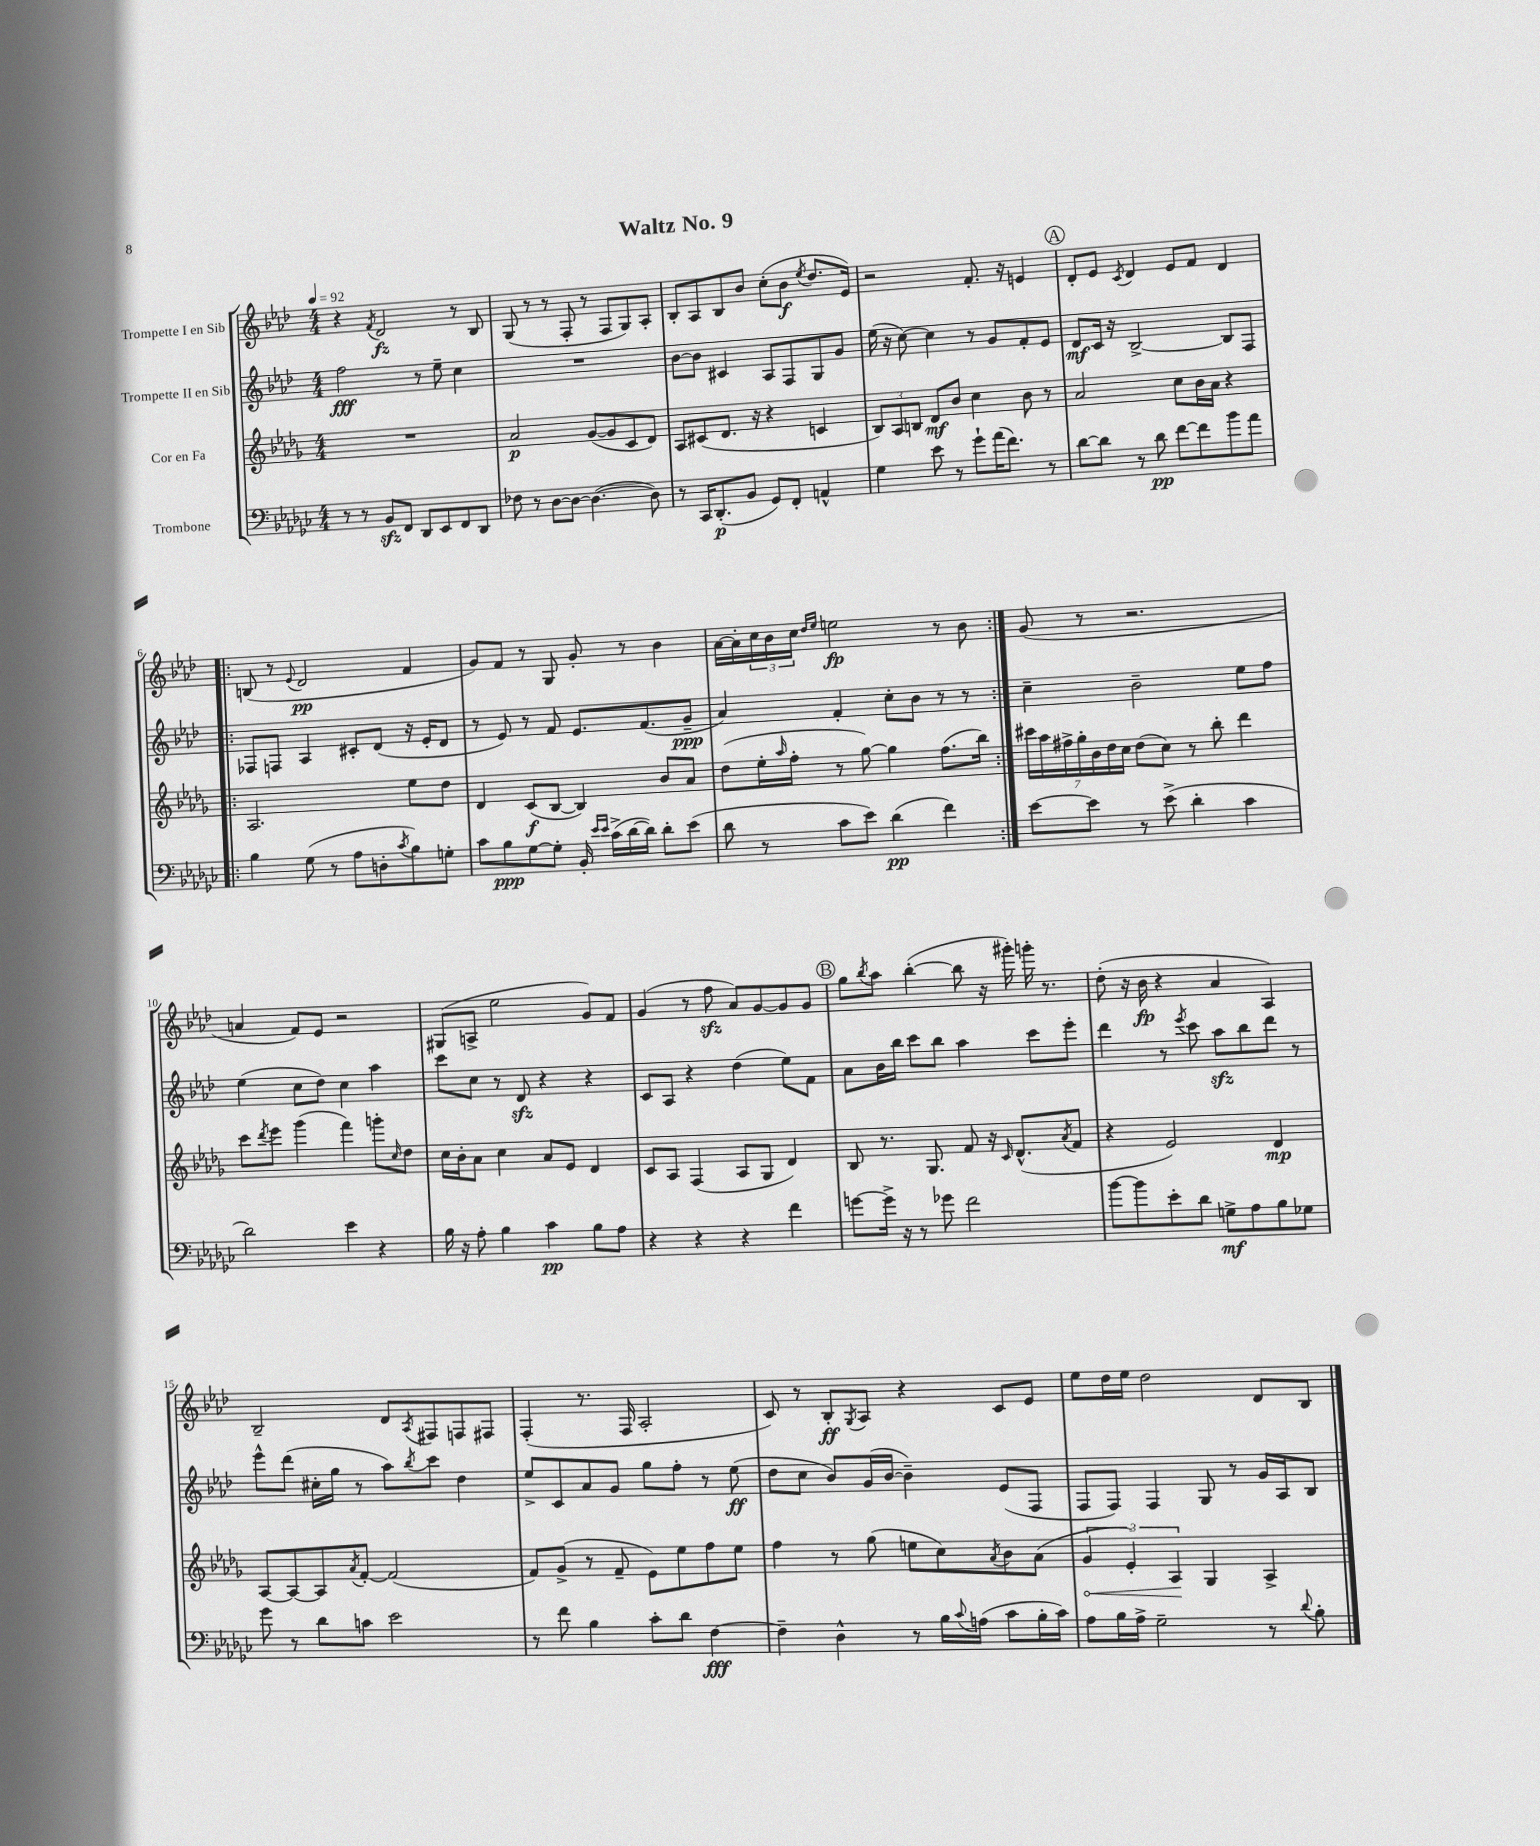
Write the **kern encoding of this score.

**kern	**dynam	**kern	**dynam	**kern	**dynam	**kern	**dynam
*part4	*part4	*part3	*part3	*part2	*part2	*part1	*part1
*staff4	*staff4	*staff3	*staff3	*staff2	*staff2	*staff1	*staff1
*I"Trombone	*	*I"Cor en Fa	*	*I"Trompette II en Sib	*	*I"Trompette I en Sib	*
*clefF4	*	*clefG2	*	*clefG2	*	*clefG2	*
*k[b-e-a-d-g-c-]	*	*k[b-e-a-d-g-]	*	*k[b-e-a-d-]	*	*k[b-e-a-d-]	*
*M4/4	*	*M4/4	*	*M4/4	*	*M4/4	*
*MM92	*	*MM92	*	*MM92	*	*MM92	*
=1	=1	=1	=1	=1	=1	=1	=1
8r	.	1r	.	2ff\	fff	4r	.
8r	.	.	.	.	.	.	.
.	.	.	.	.	.	8qf/	.
8BB-zz/L	.	.	.	.	.	2d-/	fz
8FF/J	.	.	.	.	.	.	.
8DD-/L	.	.	.	8r	.	.	.
8EE-/	.	.	.	8ee-~\	.	.	.
8FF/	.	.	.	4cc\	.	8r	.
8DD-/J	.	.	.	.	.	8B-/	.
=2	=2	=2	=2	=2	=2	=2	=2
8F-X\	.	2a-/	p	1r	.	(8G/	.
8r	.	.	.	.	.	8r	.
[8D-\L	.	.	.	.	.	8r	.
8D-\J_	.	.	.	.	.	8F'/	.
(4.D-\_	.	([8g-/L	.	.	.	8r	.
.	.	8g-/]	.	.	.	8F/L	.
.	.	8c/	.	.	.	8G/)	.
8D-\])	.	8d-/J)	.	.	.	8A-'/J	.
=3	=3	=3	=3	=3	=3	=3	=3
8r	.	8A-/L	.	[8b-\L	.	8B-'/L	.
16CC-/KL	.	(8c#X/	.	8b-\J]	.	8A-/	.
(8.DD-'/	p	.	.	.	.	.	.
.	.	8.d-/J	.	4c#X/	.	8B-/	.
8BB-/J	.	.	.	.	.	8b-/J	.
.	.	16r	.	.	.	.	.
8GG-/L)	.	4r	.	8A-/L	.	(8cc'\L	.
8FF'/J	.	.	.	8F/	.	8b-\J	f
.	.	.	.	.	.	8qee-/	.
4AAn^^/	.	4cn/	.	8G/	.	8.dd-/L	.
.	.	.	.	8g/J	.	.	.
.	.	.	.	.	.	16e-/Jk)	.
=4	=4	=4	=4	=4	=4	=4	=4
4G-\	.	12B-/L)	.	(16ee-\	.	2r	.
.	.	.	.	16r	.	.	.
.	.	12A-/	.	.	.	.	.
.	.	.	.	[8cc\)	.	.	.
.	.	12Bn/J	.	.	.	.	.
8e-\	.	8d-/L	mf	4cc\]	.	.	.
8r	.	8b-/J	.	.	.	.	.
8g-`\L	.	4cc\	.	8r	.	8.f'/	.
(16a-\K	.	.	.	8g/L	.	.	.
8.f\J)	.	.	.	.	.	16r	.
.	.	8b-\	.	8f'/	.	4en/	.
8r	.	8r	.	8e-/J	.	.	.
!!LO:REH:place=s1:t=A
=5	=5	=5	=5	=5	=5	=5	=5
[8d-\L	.	2a-/	.	8d-/L	mf	8d-'/L	.
8d-\J]	.	.	.	16c/Jk	.	8e-/J	.
.	.	.	.	16r	.	.	.
.	.	.	.	.	.	8qc/	.
8r	.	.	.	[2B-^/	.	4d-/	.
8d-\	pp	.	.	.	.	.	.
[8f\L	.	8cc\L	.	.	.	8e-/L	.
8f\]	.	16b-\L	.	.	.	8f/J	.
.	.	16a-\JJ	.	.	.	.	.
8b-\	.	4r	.	8B-/L]	.	4d-/	.
8a-\J	.	.	.	8F/J	.	.	.
!!LO:LB:g=z
=6!|:	=6!|:	=6!|:	=6!|:	=6!|:	=6!|:	=6!|:	=6!|:
4B-\	.	2.A-/	.	8F-X/L	.	(8Bn/	.
.	.	.	.	8Fn/J	.	8r	.
.	.	.	.	.	.	8qqe-/	.
(8G-\	.	.	.	4A-/	.	2d-/	pp
8r	.	.	.	.	.	.	.
8A-\L	.	.	.	8c#X'/L	.	.	.
8Dn'\	.	.	.	(8d-/J	.	.	.
8qc-/	.	.	.	.	.	.	.
8B-\)	.	8ee-\L	.	16r	.	4f/	.
.	.	.	.	16e-'/KL	.	.	.
8Gn'\J	.	8dd-\J	.	8d-/J	.	.	.
=7	=7	=7	=7	=7	=7	=7	=7
8c-\L	.	4d-/	.	8r	.	8g/L)	.
8B-\	ppp	.	.	8e-/)	.	8f/J	.
[8G-\	.	(8c/L	f	8r	.	8r	.
8G-'\J]	.	[8B-/J	.	8f/	.	8G/	.
16BB-'/	.	4B-/])	.	8.e-/L	.	8g'/	.
16qqe-/LL	.	.	.	.	.	.	.
16qqe-/JJ	.	.	.	.	.	.	.
(16c-^\LL	.	.	.	.	.	.	.
[16d-\	.	.	.	.	.	8r	.
16d-\JJ])	.	.	.	(8.f/	.	.	.
8d-'\L	.	8b-/L	.	.	.	4b-\	.
(8e-\J	.	8a-/J	.	8g~/J	ppp	.	.
=8	=8	=8	=8	=8	=8	=8	=8
8d-\	.	(8dd-\L	.	4a-/)	.	[16a-\LL	.
.	.	.	.	.	.	16a-'\]	.
8r	.	16ee-'\L	.	.	.	24cc\	.
.	.	.	.	.	.	24b-\	.
.	.	16qqaa-/	.	.	.	.	.
.	.	16ff'\JJ	.	.	.	.	.
.	.	.	.	.	.	24cc\JJ	.
.	.	.	.	.	.	16qqdd-/LL	.
.	.	.	.	.	.	16qqee-/JJ	.
8c-\L	.	8r	.	4f'/	.	2een\	fp
8e-\J)	.	[8gg-\)	.	.	.	.	.
(4d-\	pp	4gg-\]	.	8cc'\L	.	.	.
.	.	.	.	8b-\J	.	.	.
4f\)	.	(8.ff\L	.	8r	.	8r	.
.	.	.	.	8r	.	8b-\	.
.	.	16bb-\Jk)	.	.	.	.	.
=9:|!	=9:|!	=9:|!	=9:|!	=9:|!	=9:|!	=9:|!	=9:|!
[8e-\L	.	28ccc#X\LL	.	4cc~\	.	(8g/	.
.	.	28aa-\	.	.	.	.	.
.	.	28ff#X^\	.	.	.	.	.
.	.	28gg-'\	.	.	.	.	.
8e-\J]	.	.	.	.	.	8r	.
.	.	28b-\	.	.	.	.	.
.	.	28dd-\	.	.	.	.	.
.	.	28cc\JJ	.	.	.	.	.
8r	.	(8dd-\L	.	2b-~\	.	2.r	.
(8e-^\	.	8cc\J)	.	.	.	.	.
4d-'\	.	8r	.	.	.	.	.
.	.	8bb-'\	.	.	.	.	.
4c-\	.	4ddd-\	.	8ee-\L	.	.	.
.	.	.	.	8ff\J	.	.	.
!!LO:LB:g=z
=10	=10	=10	=10	=10	=10	=10	=10
2d-\)	.	8ccc\L	.	(4ee-\	.	4an/	.
.	.	8qddd-/	.	.	.	.	.
.	.	8eee-\J	.	.	.	.	.
.	.	(4ggg-\	.	8cc\L	.	8f/L)	.
.	.	.	.	8dd-\J)	.	8e-/J	.
4e-\	.	4fff\)	.	4cc\	.	2r	.
4r	.	8gggn'\L	.	4aa-\	.	.	.
.	.	16qqcc/	.	.	.	.	.
.	.	8dd-\J	.	.	.	.	.
=11	=11	=11	=11	=11	=11	=11	=11
16B-\	.	16cc\LL	.	8ccc\L	.	(8G#X/L	.
16r	.	16b-'\J	.	.	.	.	.
8A-'\	.	8a-\J	.	8cc\J	.	8An^/J	.
4B-\	.	4cc\	.	8r	.	2ee-\	.
.	.	.	.	8d-zz/	.	.	.
4c-\	pp	8a-/L	.	4r	.	.	.
.	.	8e-/J	.	.	.	.	.
8B-\L	.	4d-/	.	4r	.	8g/L)	.
8A-\J	.	.	.	.	.	8f/J	.
=12	=12	=12	=12	=12	=12	=12	=12
4r	.	8c/L	.	8c/L	.	(4g/	.
.	.	8A-/J	.	8A-/J	.	.	.
4r	.	(4F/	.	4r	.	8r	.
.	.	.	.	.	.	8ffzz\	.
4r	.	8A-/L	.	(4dd-\	.	8a-/L)	.
.	.	8G-/J	.	.	.	[8g/	.
4f\	.	4d-/)	.	8ee-\L)	.	8g/]	.
.	.	.	.	8f\J	.	8g/J	.
!!LO:REH:place=s1:t=B
=13	=13	=13	=13	=13	=13	=13	=13
[8gn\L	.	8B-/	.	8a-\L	.	8gg\L	.
.	.	.	.	.	.	8qbb-/	.
16g^\Jk]	.	8.r	.	16b-\L	.	8aa-\J	.
16r	.	.	.	16bb-\JJ	.	.	.
8r	.	.	.	8ccc\L	.	([4bb-'\	.
.	.	8.G-/	.	.	.	.	.
8g-X\	.	.	.	8bb-\J	.	.	.
2f\	.	8f/	.	4aa-\	.	8bb-\]	.
.	.	16r	.	.	.	16r	.
.	.	16qqc/	.	.	.	.	.
.	.	(8.d-^^/L	.	.	.	16ggg#X'\)	.
.	.	.	.	8ccc\L	.	16gggn'\	.
.	.	.	.	.	.	8.r	.
.	.	8qa-/	.	.	.	.	.
.	.	8f/J	.	8eee-'\J	.	.	.
=14	=14	=14	=14	=14	=14	=14	=14
[8b-\L	.	4r	.	4ddd-\	.	(8dd-'\	.
8b-\]	.	.	.	.	.	16r	.
.	.	.	.	.	.	16b-\	fp
8e-'\	.	2e-/)	.	8r	.	4r	.
.	.	.	.	8qeee-/	.	.	.
8d-\J	.	.	.	8ccc\	.	.	.
8Gn^\L	mf	.	.	8aa-zz\L	.	4a-/	.
8A-\	.	.	.	8bb-\	.	.	.
8B-\	.	4d-/	mp	8ddd-\J	.	4A-/)	.
8G-X\J	.	.	.	8r	.	.	.
!!LO:LB:g=z
=15	=15	=15	=15	=15	=15	=15	=15
8g-\	.	[8A-/L	.	8eee-^^\L	.	2B-~/	.
8r	.	8A-/_	.	(8ddd-\J	.	.	.
8d-\L	.	8A-/]	.	16cc#X'\LL	.	.	.
.	.	.	.	16gg\JJ	.	.	.
.	.	8qa-/	.	.	.	.	.
8cn\J	.	[8f'/J	.	8r	.	.	.
2e-\	.	(2f/]	.	8aa-\L)	.	8d-/L	.
.	.	.	.	8qbb-/	.	8qA-/	.
.	.	.	.	8ccc\J	.	8F#X/	.
.	.	.	.	4dd-\	.	8Fn/	.
.	.	.	.	.	.	8F#X/J	.
=16	=16	=16	=16	=16	=16	=16	=16
8r	.	8f/L)	.	8ee-^/L	.	(4F'/	.
8f\	.	(8g-^/J	.	8c/	.	.	.
4B-\	.	8r	.	8a-/	.	8.r	.
.	.	8f~/	.	8g/J	.	.	.
.	.	.	.	.	.	16F/	.
8c-'\L	.	8e-\L)	.	8gg\L	.	2A-'/	.
8d-\J	.	8ee-\	.	8ff'\J	.	.	.
[4F\	fff	8ff\	.	8r	.	.	.
.	.	8ee-\J	.	(8ee-\	ff	.	.
=17	=17	=17	=17	=17	=17	=17	=17
4F~\]	.	4ff\	.	8dd-\L	.	8c/)	.
.	.	.	.	8cc\J	.	8r	.
4D-^^\	.	8r	.	8b-/L)	.	8B-'/L	ff
.	.	.	.	.	.	8qG/	.
.	.	(8gg-\	.	(16g/L	.	8A-/J	.
.	.	.	.	[16b-/JJ	.	.	.
8r	.	8een\L	.	4b-~\])	.	4r	.
16B-\LL	.	8cc\)	.	.	.	.	.
8qqc-/	.	.	.	.	.	.	.
(16An\JJ	.	.	.	.	.	.	.
.	.	8qa-/	.	.	.	.	.
8c-\L	.	8b-\	.	(8e-/L	.	8c/L	.
16B-'\L	.	(8a-\J	.	8F/J	.	8e-/J	.
16c-\JJ)	.	.	.	.	.	.	.
=18	=18	=18	=18	=18	=18	=18	=18
!	!	!	!LO:HP:b	!	!	!	!
8A-\L	.	6g-/	<	8F/L	.	8ee-\L	.
16B-\L	.	.	.	8F/J)	.	16dd-\L	.
.	.	6e-'/)	.	.	.	.	.
16A-^\JJ	.	.	.	.	.	16ee-\JJ	.
2G-~\	.	.	.	4F/	.	2dd-\	.
.	.	6A-/	.	.	.	.	.
.	.	4G-/	[	8G/	.	.	.
.	.	.	.	8r	.	.	.
8r	.	4A-^/	.	16g/LL	.	8d-/L	.
.	.	.	.	16A-/J	.	.	.
8qqd-/	.	.	.	.	.	.	.
8B-'\	.	.	.	8B-/J	.	8B-/J	.
==	==	==	==	==	==	==	==
*-	*-	*-	*-	*-	*-	*-	*-
